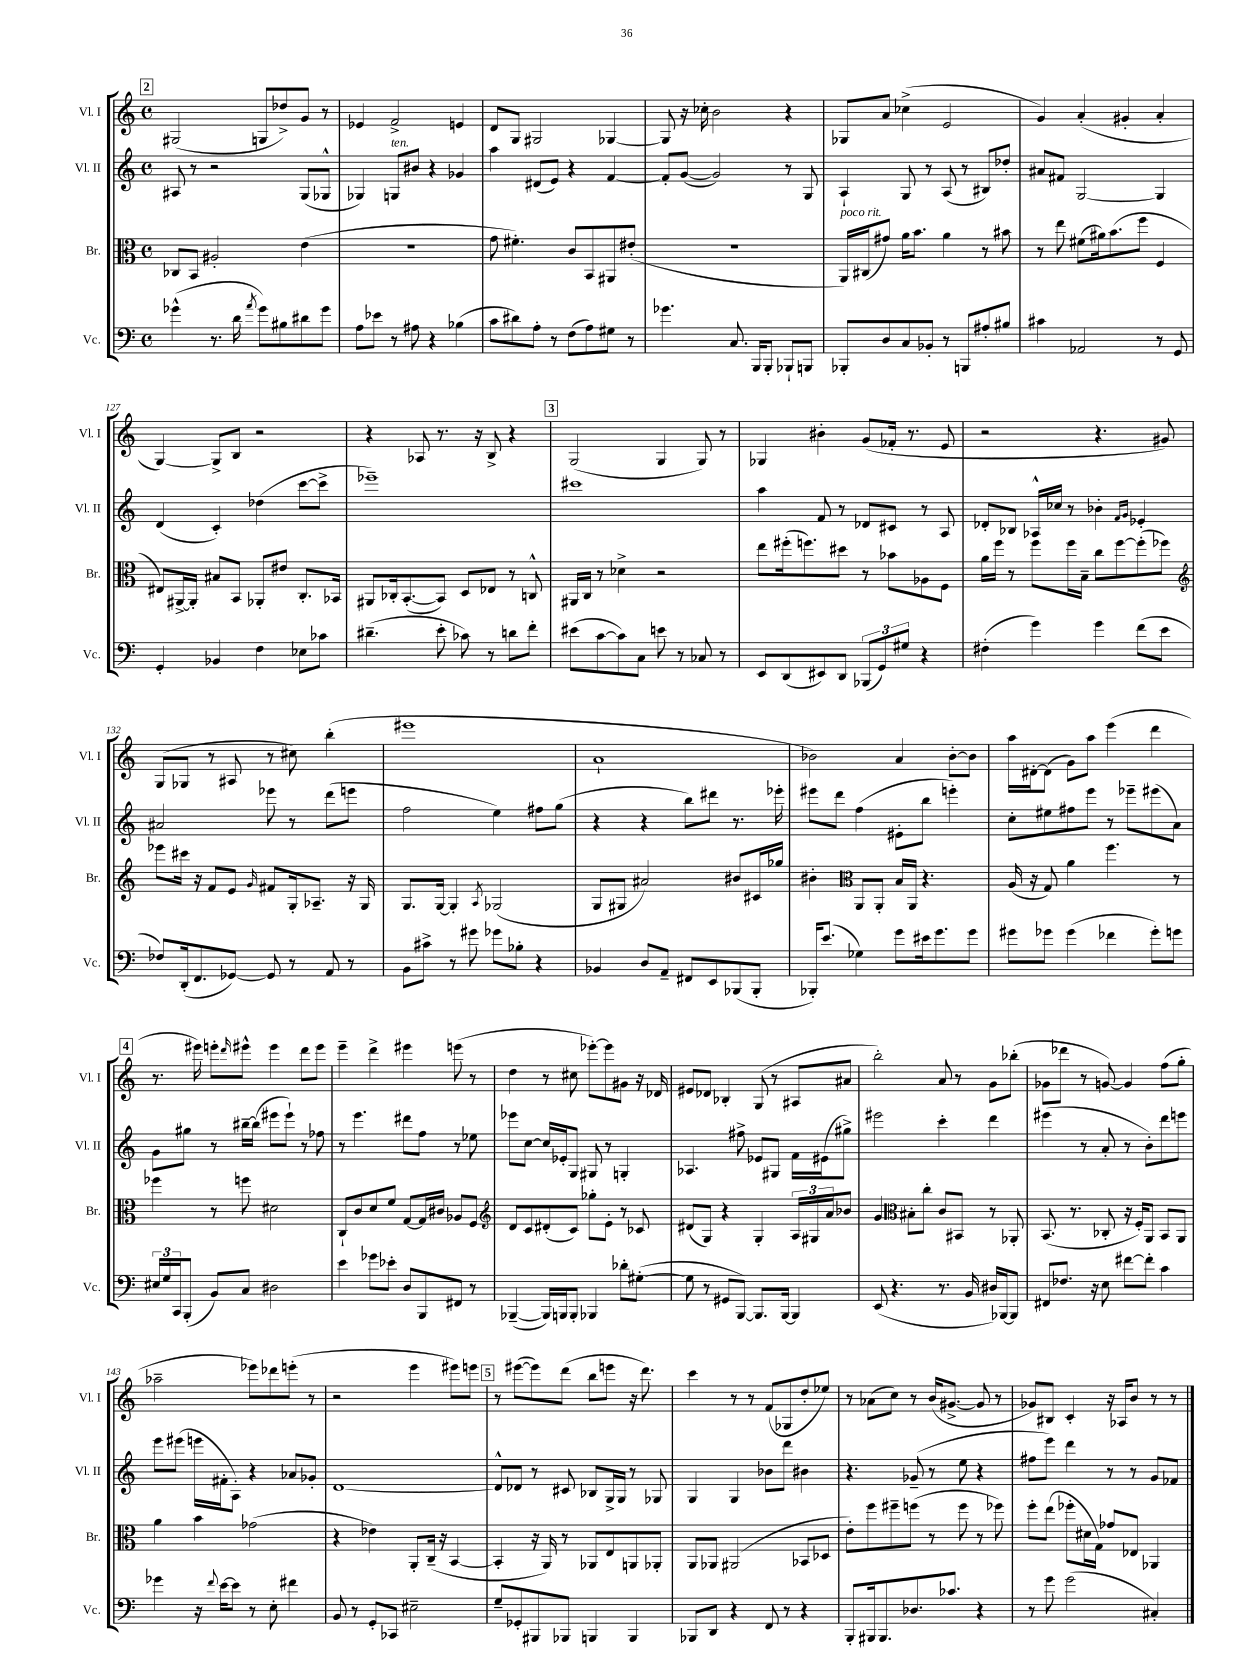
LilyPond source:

<<
\new StaffGroup <<
\new Staff = "s0" \with { instrumentName = "Vl. I" shortInstrumentName = "Vl. I" } {
    \clef treble \key c \major \defaultTimeSignature \time 4/4
    \mark \markup { \box "2" } gis2( g8 des''8->) g'8 r8 |
    ees'4 f'2-> e'4 |
    d'8 g8 gis2 ges4~ |
    ges8 r16 ces''16-. b'2 r4 |
    ges8 a'8 ces''4->( e'2 |
    g'4) a'4-.( gis'4-. a'4-. |
    g4~) g8-> b8 r2 |
    r4 aes8 r8. r16 b8-> r4 |
    \mark \markup { \box "3" } g2( g4 g8) r8 |
    ges4 bis'4-. g'8( fes'16-. r8. e'8 |
    r2 r4. gis'8) |
    g8( ges8 r8 ais8 r8 cis''8) b''4-.( |
    eis'''1 |
    a'1-! |
    bes'2) a'4 bes'8~-. bes'8 |
    a''16 dis'16~-. dis'8( g'8) a''8 e'''4( d'''4 |
    \mark \markup { \box "4" } r8. eis'''16) e'''8-. \grace { d'''16 } eis'''8-^ eis'''4 d'''8 eis'''8 |
    e'''4-- d'''4-> eis'''4 e'''8( r8 |
    d''4 r8 cis''8 ees'''8~-.) ees'''8 gis'8 r16 des'16 |
    eis'8 des'8 bes4-. g8( r8 ais8 ais'8 |
    b''2-.) a'8 r8 g'8 bes''8-.( |
    ges'8 des'''8 r8 g'8~) g'4 f''8( g''8-. |
    aes''2-- ees'''8) des'''8 e'''8-.( r8 |
    r2 e'''4 eis'''8) e'''8 |
    \mark \markup { \box "5" } r8 eis'''8~( eis'''8) d'''8( b''8 e'''8 r16 d'''8.) |
    c'''4 r8 r8 f'8( ges8 d''8-. ees''8) |
    r8 aes'8( c''8) r8 b'16( gis'8.~-> gis'8 r8 |
    ges'8) bis8 c'4-. r16 aes16 b'8 r8 r8 \bar "|." |
}
\new Staff = "s1" \with { instrumentName = "Vl. II" shortInstrumentName = "Vl. II" } {
    \clef treble \key c \major \defaultTimeSignature \time 4/4
    \mark \markup { \box "2" } ais8 r8 r2 g8( ges8-^ |
    ges4) g8^\markup { \italic "ten." } bis'8 r4 ges'4 |
    a''4 dis'8( e'8) r4 f'4~ |
    f'8-. g'8~( g'2) r8 g8 |
    a4-! g8 r8 a8( r8 bis8) des''8-. |
    ais'8 fis'8 g2~ g4 |
    d'4( c'4-.) des''4( c'''8~ c'''8-> |
    ees'''1--) |
    \mark \markup { \box "3" } cis'''1 |
    a''4 f'8 r8 des'8 cis'8 r8 a8 |
    des'8-. bes8 aes16-^ ces''16 r8 bes'4-. \grace { f'16 g'16 } ees'4-. |
    ais'2 ees'''8 r8 d'''8( e'''8 |
    f''2 e''4) fis''8 g''8( |
    r4 r4 b''8) dis'''8 r8. ees'''16-. |
    eis'''8 d'''8 f''4( eis'8-. b''8 e'''4-.) |
    c''8-. eis''8 fis''8 e'''8 r8 ees'''8-- eis'''8( a'8) |
    \mark \markup { \box "4" } g'8 gis''8 r8 bis''16~-- bis''16( eis'''8 eis'''8-!) r8 fes''8 |
    r8 e'''4. dis'''8 f''8 r8 ees''8 |
    ees'''8 c''8~ c''16 ees'16-. g8 gis8 r8 g4-. |
    aes4. fis''8-> ees'8 gis8 f'16 eis'16( gis''8->) |
    eis'''2 c'''4-. d'''4 |
    eis'''4( r8 a'8-. r8 b'8-.) d'''8 e'''8 |
    e'''8 eis'''8( e'''16 fis'16-. a8-.) r4 aes'8 ges'8-. |
    d'1~ |
    \mark \markup { \box "5" } d'8-^ des'8 r8 cis'8 bes8 g16-> g16 r8 ges8 |
    g4 g4 bes'8 d'''8 bis'4 |
    r4. ges'8--( r8 e''8 r4 |
    fis''8 e'''8) d'''4 r8 r8 g'8 fes'8 \bar "|." |
}
\new Staff = "s2" \with { instrumentName = "Br." shortInstrumentName = "Br." } {
    \clef alto \key c \major \defaultTimeSignature \time 4/4
    \mark \markup { \box "2" } ces8 b,8 ais2-. e'4( |
    r1 |
    g'8 fis'4.-.) c'8 b,8 ais,8 eis'8-.( |
    R1 |
    a,16^\markup { \italic "poco rit." }) cis16( gis'8) a'16 b'8. a'4 r8 bis'8 |
    r8 e''8 fis'8( ais'16) b'8.( f''8 f4 |
    eis8) ais,16~-> ais,16-. bis8 b,8 aes,8-. eis'8 c8.-. bes,16 |
    ais,8 ces16-. b,8.~-.( b,8) d8 ees8 r8 c8-^ |
    \mark \markup { \box "3" } ais,16 c16 r8 des'4-> r2 |
    e''8 fis''16-.( f''8.) dis''8 r8 bes'8 aes8 f8 |
    a'16 f''16 r8 f''8 f''16 b16-- c''8 f''8~ f''8-.( fes''8) |
    \clef treble ees'''8 cis'''16 r16 f'8 e'8 \grace { g'16 } fis'8 g16-. aes8.-- r16 g16 |
    g8. g16~ g4-. \acciaccatura { a8 } ges2( |
    g8 gis8 ais'2) bis'8 cis'16 ges''16 |
    bis'4-. \clef alto a,8 a,8-. b16 a,16 r4. |
    a16( r16 g8) a'4 f''4. r8 |
    \mark \markup { \box "4" } fes''4 r8 f''8 dis'2 |
    c8-! c'8 d'8 f'8 g8~ g16 cis'16 aes8 f8 |
    \clef treble d'8 c'8 dis'8-.( c'8) ges''8-. e'8-. r8 ces'8 |
    dis'8( g8) r4 g4-. \tuplet 3/2 { a16 gis16 a'16 } bes'8 |
    g'4 \clef alto bis8-. c''8-. c'8 bis,8 r8 aes,8-. |
    b,8.( r8. ces8-. r16 f16-.) a,8 b,8 a,8 |
    a'4 b'4 ges'2( |
    r4 ees'4) a,8-. c16--( r16 b,4~ |
    \mark \markup { \box "5" } b,4-. r16 a,16) r8 aes,8 e8 a,8 aes,8-. |
    a,8 aes,8 ais,2( bes,8 des8 |
    e'8-.) f''8 fis''8-- f''8( r8 f''8 r8 fes''8) |
    f''8-. e''8( fes''8-. dis'16 g16) ges'8 ees8 aes,4 \bar "|." |
}
\new Staff = "s3" \with { instrumentName = "Vc." shortInstrumentName = "Vc." } {
    \clef bass \key c \major \defaultTimeSignature \time 4/4
    \mark \markup { \box "2" } ges'4-^( r8. d'16 \acciaccatura { a'8 } ges'8) bis8 dis'8 ges'8 |
    a8 ees'8 r8 ais8 r4 bes4( |
    c'8 dis'8) a8-. r8 f8( a8) gis8 r8 |
    ges'4. c8. b,,16 b,,8-. bes,,8-! b,,8 |
    bes,,8-. d8 c8 bes,8-. r8 b,,8 ais8-. bis8 |
    cis'4 aes,2 r8 g,8 |
    g,4-. bes,4 f4 ees8 ces'8 |
    dis'4.--( e'8-. ces'8) r8 d'8 f'8-. |
    \mark \markup { \box "3" } eis'8( c'8~ c'8) c8 e'8 r8 ces8 r8 |
    e,8 d,8( eis,8) d,8 \tuplet 3/2 { bes,,8( g,8) gis8 } r4 |
    fis4-.( g'4) g'4 f'8( e'8 |
    fes8) d,16-.( f,8. ges,8~) ges,8 r8 a,8 r8 |
    b,8 cis'8-> r8 gis'8 ges'8 bes8-. r4 |
    bes,4 d8 a,8-- fis,8 e,8 bes,,8( bes,,8-. |
    bes,,16-.) e'8.( ges4) g'8 eis'16 g'8. g'8 |
    gis'8 ges'8 ges'4( fes'4 ges'8-.) g'8 |
    \mark \markup { \box "4" } \tuplet 3/2 { eis16 g16 c,16 } b,,8-.( b,8) c8 dis2 |
    e'4 ges'8 ees'8-. d8 b,,8 fis,8 r8 |
    bes,,4~--( bes,,16) b,,16 b,,8-. bes,,4 des'8-. gis8~-.( |
    gis8 r8 gis,8 b,,8~) b,,8. b,,16~ b,,4 |
    e,8( r4. r8. b,16 dis16) bes,,16~ bes,,8 |
    fis,8 fes8. r16 e8 fis'8~ fis'8-. c'4 |
    ges'4 r16 \appoggiatura { f'8 } e'16~ e'8 r8 e8-. fis'4 |
    b,8 r8 g,8-. ces,8 eis2-- |
    \mark \markup { \box "5" } g8-- ges,8-. bis,,8 bes,,8 b,,4 b,,4 |
    bes,,8 d,8 r4 f,8 r8 r4 |
    b,,8-. bis,,16 bis,,8. des8. ces'8. r4 |
    r8 g'8 g'2( cis4-.) \bar "|." |
}
>>
>>
\layout { \context { \Score currentBarNumber = #121 } }
